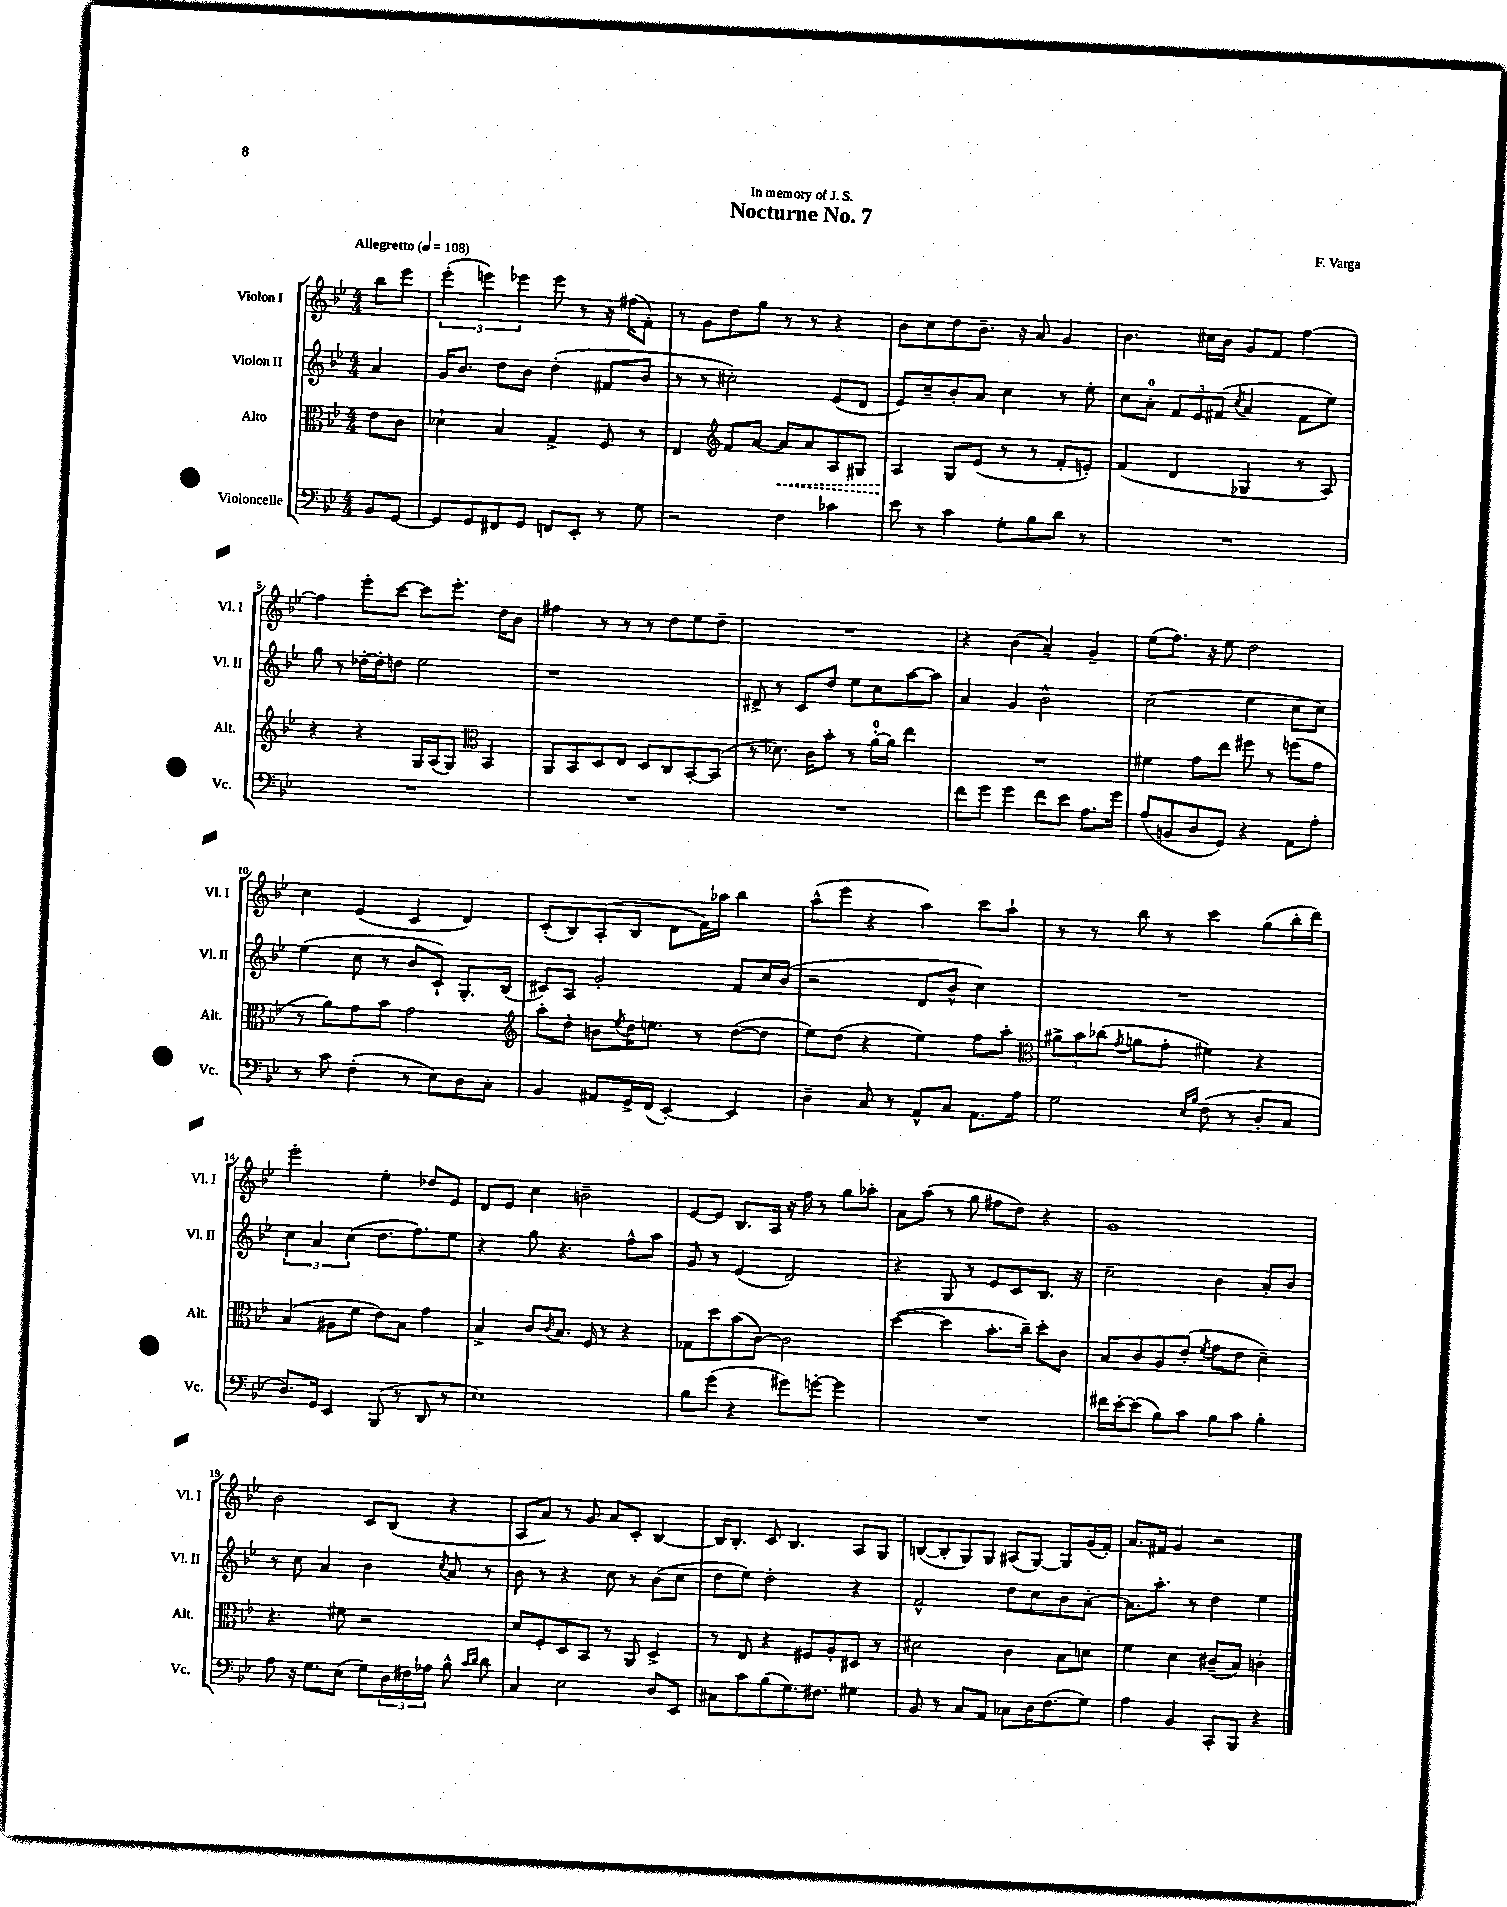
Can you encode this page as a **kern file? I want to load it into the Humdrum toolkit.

**kern	**kern	**kern	**kern
*staff4	*staff3	*staff2	*staff1
*clefF4	*clefC3	*clefG2	*clefG2
*k[b-e-]	*k[b-e-]	*k[b-e-]	*k[b-e-]
*M4/4	*M4/4	*M4/4	*M4/4
*MM108	*MM108	*MM108	*MM108
8BB-	8e-	4a	8bb-
[8GG	8c	.	8eee-
=	=	=	=
8GG]	4d-`	16g	(6eee-'
.	.	8.b-	.
8GG	.	.	.
.	.	.	6eee)
8FF#	4B-	8dd	.
.	.	.	6eee-
8GG	.	8b-	.
8FF	4G^	(4dd'	8eee-
8EE-'	.	.	8r
8r	8F	8f#	16r
.	.	.	(16ff#
8G	8r	8b-	8f')
=	=	=	=
2r	4E-	8r	8r
.	.	8r	8g
*	*clefG2	*	*
.	8f	2cc#')	8dd
.	[8a	.	8gg
4F	8a]	.	8r
.	8a	.	8r
4c-	8A	(8e-	4r
.	8G#	8d	.
=	=	=	=
8e-	4A	8e-)	8b-
8r	.	8cc~	8cc
4c	8G	8b-'	8dd
.	(8e-	8a	8.b-~
8G'	8r	4cc	.
.	.	.	16r
8B-	8r	.	8a
8d	8f'	8r	4g
8r	8e')	8ee-'	.
=	=	=	=
1r	(4f	8cc	4.b-
.	.	8a'	.
.	4d	12f	.
.	.	12e-	.
.	.	.	16cc#
.	.	(12f#	.
.	.	.	16b-
.	.	8qcc	.
.	4G-	4a	8g
.	.	.	8f
.	8r	8f#	[4ff
.	8A)	8ee-)	.
=	=	=	=
1r	4r	8gg	4ff]
.	.	8r	.
.	4r	[16dd-'	8eee-'
.	.	16dd-']	.
.	.	8dd	[8ccc
.	16G	2ee-	8ccc]
.	(16A	.	.
.	8G)	.	8.eee-'
*	*clefC3	*	*
.	4BB-	.	.
.	.	.	16dd
.	.	.	8b-
=	=	=	=
1r	8AA	1r	4ff#
.	8BB-	.	.
.	8D	.	8r
.	8E-	.	8r
.	8D	.	8r
.	8C	.	8dd
.	[8BB-'	.	8ee-
.	(8BB-]	.	8dd~
=	=	=	=
1r	8r	8d#^	1r
.	8.d-)	8r	.
.	.	8c	.
.	16c	.	.
.	8b-'	8dd	.
.	8r	8ee-	.
.	[16a'	8cc	.
.	16a]	.	.
.	4ee-	[8aa	.
.	.	8aa]	.
=	=	=	=
8f	1r	4a	4r
8g	.	.	.
4g	.	4g	(4b-
8f	.	2b-^^	4a~)
8e-	.	.	.
8.A	.	.	4g~
16g	.	.	.
=	=	=	=
(8A	4f#	(2cc	(8ee-
8BB	.	.	8.ff)
8D	8g	.	.
.	.	.	16r
8GG)	8ee-	.	8ee-
4r	8ff#	4ee-	2dd
.	8r	.	.
8AA	(8ff	8cc	.
8A'	8g	8cc)	.
=	=	=	=
8r	8r	(4ee-	4cc
8c	8a)	.	.
(4F'	8g	8cc	(4e-
.	8b-	8r	.
8r	2g	8b-	4c
8E-)	.	8c`)	.
8D	.	8.G'	4d)
8C'	.	.	.
.	.	(16B-	.
=	=	=	=
*	*clefG2	*	*
4BB-	8aa'	8c#)	(8c'
.	8dd'	8A	8B-)
8AA#	8b	2g'	(8A'
.	8qee-	.	.
16GG^	16dd	.	8B-
(16FF	8.ee	.	.
[4EE-')	.	.	8d
.	8r	.	16f)
.	.	.	16aa-
4EE-]	([8dd	8f	4bb-
.	8dd]	16cc	.
.	.	(16b-	.
=	=	=	=
4D~	8ee-)	2r	(8aa^^
.	(8dd	.	8eee-
8C	4r	.	4r
8r	.	.	.
8AA^^	4ee-)	8d	4aa)
8C	.	8b-^^	.
8.AA	8ff	4cc)	8ccc
.	8aa'	.	8aa`
16A	.	.	.
=	=	=	=
*	*clefC3	*	*
2G	12a#^	1r	8r
.	12b-	.	.
.	.	.	8r
.	(12cc-	.	.
.	8qg	.	.
.	8a	.	8bb-
.	8g'	.	8r
16qqE-	.	.	.
16qqB-	.	.	.
(8F	4f#)	.	4ccc
8r	.	.	.
8D'	4r	.	(8gg
8C	.	.	16bb-'
.	.	.	16ddd)
=	=	=	=
8.D)	(4B-	6cc	2eee-'
.	.	6a	.
16GG	.	.	.
4EE-	8A#	.	.
.	.	(6cc	.
.	8f	.	.
(8BBB-	8e-)	8.dd	4ee-'
8r	8B-	.	.
.	.	8.ff)	.
8DD	4g	.	8dd-
8r	.	8ee-	8e-
=	=	=	=
1E-)	4B-^	4r	8d
.	.	.	8e-
.	8c	8gg	4cc
.	8qc	.	.
.	8.B-	4.r	.
.	.	.	2b~
.	16F	.	.
.	8r	.	.
.	4r	8ff^^	.
.	.	8aa	.
=	=	=	=
8B-	8G-	8g	[8e-
(8g	8dd	8r	8e-]
4r	(8b-	(4e-	8.B-
.	[8c)	.	.
.	.	.	16A
8g#)	2c]	2d)	16r
.	.	.	16ff
[8g'	.	.	8r
4g]	.	.	8gg
.	.	.	8aa-'
=	=	=	=
1r	([4dd	4r	8a
.	.	.	(8aa
.	4dd]	8G	8r
.	.	8r	8gg
.	8.b-'	8e-	8ff#
.	.	8c	8dd)
.	16cc~)	.	.
.	8dd'	8.B-	4r
.	8c	.	.
.	.	16r	.
=	=	=	=
16f#	8B-	2cc~	1g
[16e-'	.	.	.
(8e-]	8c	.	.
8B-)	8A	.	.
8c	(8e-'	.	.
.	8qf	.	.
8B-	8g	4b-	.
8c	8e-	.	.
4B-'	4d~)	8a'	.
.	.	8b-	.
=	=	=	=
8A	4.r	8r	2b-
16r	.	8cc	.
8.G	.	.	.
.	.	4a	.
(8E-	8f#	.	.
8G)	2r	4b-	8c
24D	.	.	(8B-
24F#	.	.	.
24A-	.	.	.
.	.	8qcc	.
8B-^^	.	8a	4r
16qqc	.	.	.
16qqd	.	.	.
8d	.	8r	.
=	=	=	=
4C	8d	8b-	8A
.	8F'	8r	8a)
2E-	8D	4r	8r
.	8BB-	.	8g
.	8r	8cc	8a
.	8AA	8r	8c'
8D	4D^	(8b-	[4B-
8EE-	.	8cc	.
=	=	=	=
8C#	8r	8dd	16B-]
.	.	.	8.B-'
8c	8E-	8ee-)	.
(8B-	4r	2dd'	8c
8.G)	.	.	4.B-
.	8F#	.	.
8.F#	.	.	.
.	8A'	.	.
4G#	8D#	4r	8A
.	8r	.	8G
=	=	=	=
8BB-	2d#	2f^^	([8B
8r	.	.	8B']
8C	.	.	8G)
8AA	.	.	8G
8C-	4c	8dd	(8A#
16D	.	8cc	[8G)
(8.F	.	.	.
.	8B-	8b-	8G]
8G)	8d	[8a'	(16g
.	.	.	16f')
=	=	=	=
4A	4f	8.a]	8.a
.	.	8.aa'	16f#
4BB-	4d	.	4g
.	.	8r	.
8CC'	(8c#~	4dd	2r
8BBB-	8B-)	.	.
4r	4c'	4ee-	.
==	==	==	==
*-	*-	*-	*-
